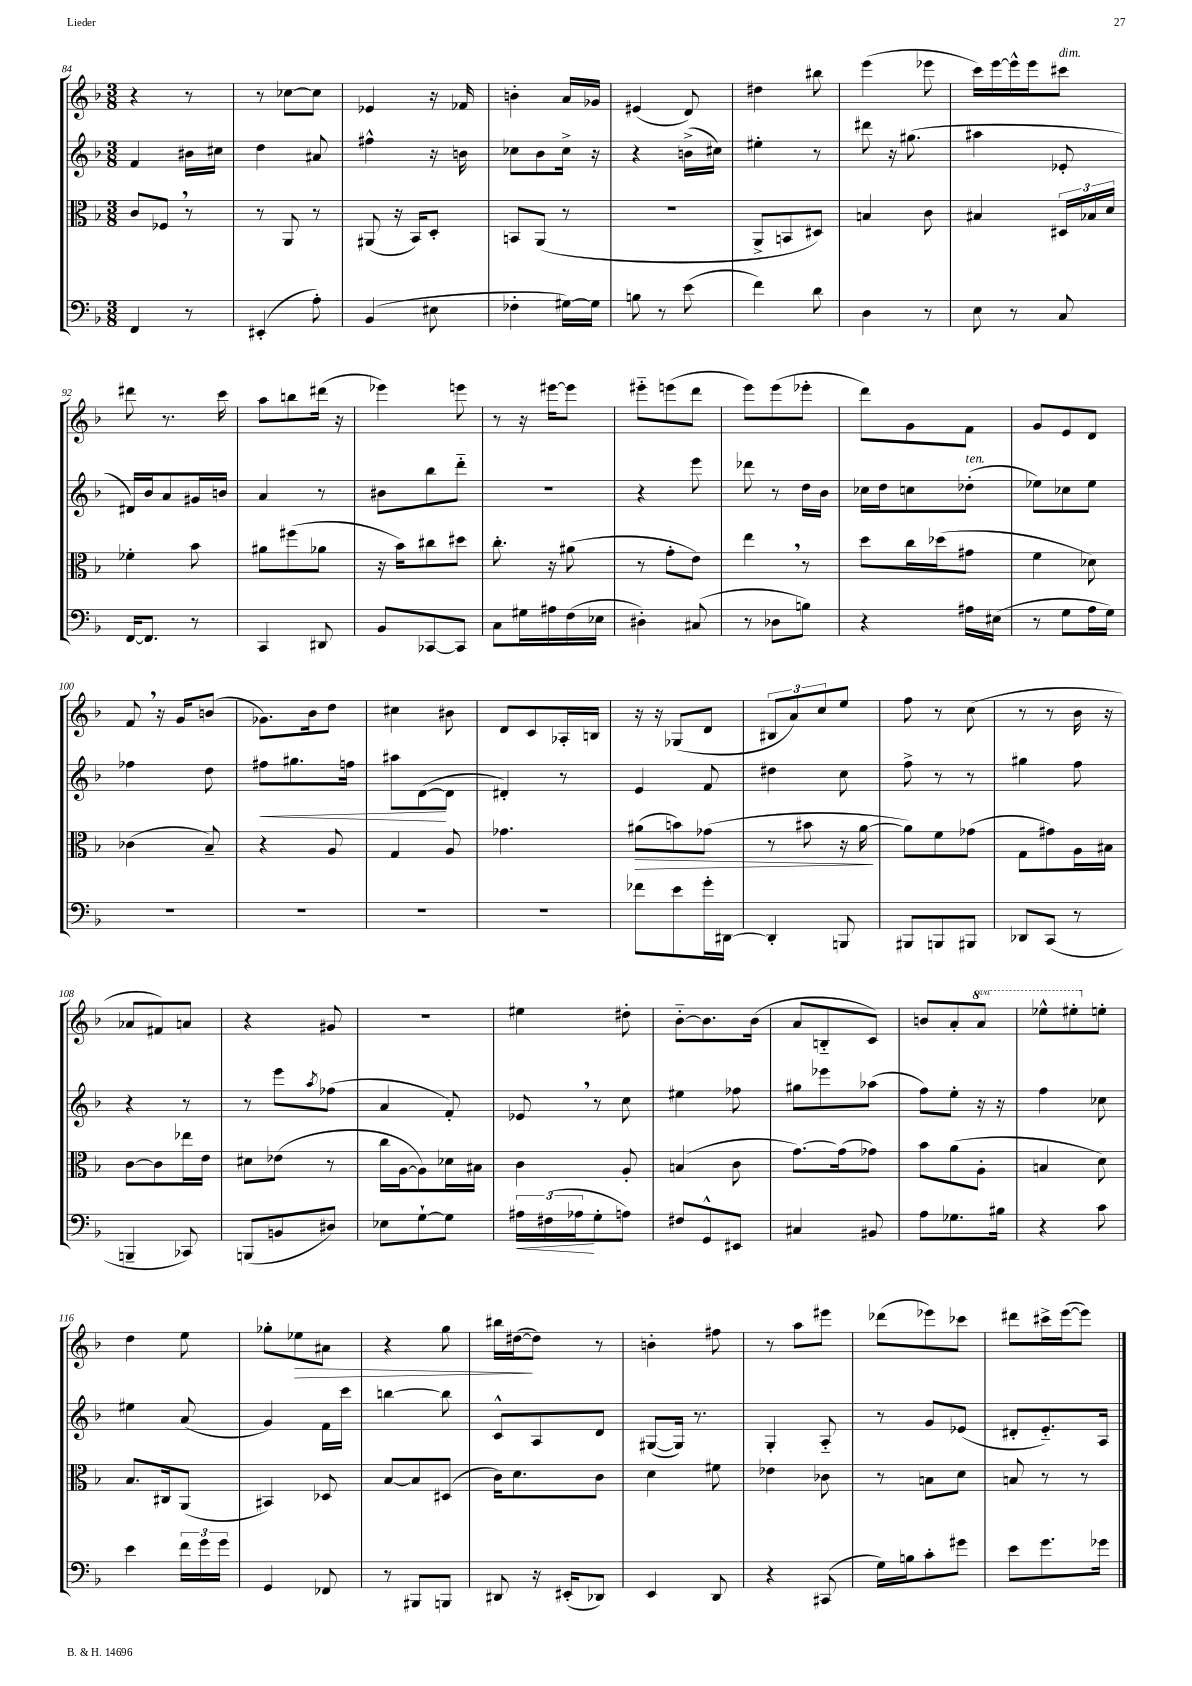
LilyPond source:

<<
\new StaffGroup <<
\new Staff = "s0" {
    \clef treble \key f \major \numericTimeSignature \time 3/8 \set Staff.ottavationMarkups = #ottavation-simple-ordinals
    r4 r8 |
    r8 ces''8~ ces''8 |
    ees'4 r16 fes'16 |
    b'4-. a'16 ges'16 |
    eis'4( d'8) |
    dis''4 bis''8 |
    e'''4( ees'''8 |
    c'''16) e'''16~ e'''16-^ e'''16 cis'''8^\markup { \italic "dim." } |
    dis'''8 r8. c'''16 |
    a''8 b''8 dis'''16( r16 |
    ees'''4) e'''8 |
    r8 r16 eis'''16~ eis'''8 |
    eis'''8-_ e'''8( d'''8 |
    e'''8) e'''8( ees'''8-. |
    d'''8) g'8 f'8 |
    g'8 e'8 d'8 |
    f'8 \breathe r16 g'16 b'8( |
    ges'8.) bes'16 d''8 |
    cis''4 bis'8 |
    d'8 c'8 aes16-. b16 |
    r16 r16 ges8( d'8 |
    \tuplet 3/2 { bis8 a'8) c''8 } e''8 |
    f''8 r8 c''8( |
    r8 r8 bes'16 r16 |
    aes'8 fis'8) a'8 |
    r4 gis'8 |
    R4. |
    eis''4 dis''8-. |
    bes'8~-_ bes'8. bes'16( |
    a'8 b8-_ c'8) |
    b'8 a'8-. \ottava #1 a''8 |
    ees'''8-^ eis'''8-. \ottava #0 e''!8-. |
    d''4 e''8 |
    ges''8-. ees''8\> ais'8 |
    r4 g''8 |
    bis''16 dis''16~\!( dis''8) r8 |
    b'4-. fis''8 |
    r8 a''8 eis'''8 |
    des'''8( ees'''8) ces'''8 |
    dis'''8 cis'''16-> e'''16~( e'''8) \bar "|." |
}
\new Staff = "s1" {
    \clef treble \key f \major \numericTimeSignature \time 3/8
    f'4 bis'16 cis''16 |
    d''4 ais'8 |
    fis''4-^ r16 b'16 |
    ces''8 bes'8 ces''16-> r16 |
    r4 b'16->( cis''16) |
    eis''4-. r8 |
    dis'''8 r16 gis''8.( |
    ais''4 ees'8-. |
    dis'16) bes'16 a'8 gis'16 b'16 |
    a'4 r8 |
    bis'8 bes''8 d'''8-_ |
    R4. |
    r4 e'''8 |
    des'''8 r8 d''16 bes'16 |
    ces''16 d''16 c''8 des''8-.^\markup { \italic "ten." }( |
    ees''8) ces''8 ees''8 |
    fes''4 d''8 |
    fis''8\< gis''8. f''16 |
    ais''8 d'8~\!( d'8 |
    dis'4-.) r8 |
    e'4 f'8 |
    dis''4 c''8 |
    f''8-> r8 r8 |
    gis''4 f''8 |
    r4 r8 |
    r8 e'''8 \acciaccatura { a''8 } fes''8( |
    a'4 f'8-.) |
    ees'8 \breathe r8 c''8 |
    eis''4 fes''8 |
    gis''8 ees'''8 aes''8( |
    f''8) e''8-. r16 r16 |
    f''4 ces''8 |
    eis''4 a'8( |
    g'4) f'16 c'''16 |
    b''4~ b''8 |
    c'8-^ a8 d'8 |
    gis8~( gis16) r8. |
    g4-. a8-_ |
    r8 g'8 ees'8( |
    dis'8-. e'8.-_) a16 \bar "|." |
}
\new Staff = "s2" {
    \clef alto \key f \major \numericTimeSignature \time 3/8
    c'8 fes8 \breathe r8 |
    r8 a,8 r8 |
    ais,8( r16 bes,16) d8-. |
    b,8 a,8( r8 |
    R4. |
    a,8-> b,8 dis8) |
    b4 c'8 |
    bis4 \tuplet 3/2 { dis16 bes16 d'16 } |
    fes'4-. bes'8 |
    ais'8 fis''8( aes'8 |
    r16 bes'16) cis''8 dis''8 |
    c''8.-. r16 ais'8( |
    r8 g'8-. e'8) |
    e''4 \breathe r8 |
    d''8 c''16 des''16( gis'8 |
    f'4 des'8) |
    ces'4( bes8--) |
    r4 a8 |
    g4 a8 |
    ges'4. |
    ais'8\>( b'8) ges'8( |
    r8 bis'8 r16 a'16~\! |
    a'8) f'8 ges'8( |
    g8 gis'8) a16 bis16 |
    c'8~ c'8 ees''16 e'16 |
    dis'8 ees'8( r8 |
    c''16 a16~ a8) des'16 bis16 |
    c'4 a8-. |
    b4( c'8 |
    g'8.~) g'16( ges'8) |
    bes'8 a'8( a8-. |
    b4 d'8) |
    bes8. cis16 a,8( |
    bis,4) des8 |
    bes8~ bes8 dis8( |
    c'16) d'8. c'8 |
    d'4 fis'8 |
    ees'4 ces'8 |
    r8 b8 d'8 |
    b8 r8 r8 \bar "|." |
}
\new Staff = "s3" {
    \clef bass \key f \major \numericTimeSignature \time 3/8
    f,4 r8 |
    eis,4-.( a8-.) |
    bes,4( eis8 |
    fes4-. gis16~) gis16 |
    b8 r8 e'8( |
    f'4) d'8 |
    d4 r8 |
    e8 r8 c8 |
    f,16~ f,8. r8 |
    c,4 dis,8 |
    bes,8 ces,8~ ces,8 |
    c8 gis16 ais16 f16( ees16 |
    dis4-.) cis8( |
    r8 des8 b8) |
    r4 ais16 eis16( |
    r8 g8 a16 g16) |
    R4. |
    R4. |
    R4. |
    R4. |
    fes'8 e'8 g'16-. dis,16~ |
    dis,4-. b,,8 |
    bis,,8 b,,8 bis,,8 |
    des,8 c,8( r8 |
    b,,4-- ces,8) |
    b,,8( b,8 dis8) |
    ees8 g8~-! g8 |
    \tuplet 3/2 { ais16\< fis16( aes16\! } g8-. a8) |
    fis8 g,8-^ eis,8 |
    cis4 bis,8 |
    a8 ges8. bis16 |
    r4 c'8 |
    e'4 \tuplet 3/2 { f'16 g'16 g'16 } |
    g,4 fes,8 |
    r8 bis,,8 b,,8 |
    dis,8 r16 eis,16-.( des,8) |
    e,4 d,8 |
    r4 cis,8( |
    g16) b16 c'8-. gis'8 |
    e'8 g'8. ges'16 \bar "|." |
}
>>
>>
\layout { \context { \Score currentBarNumber = #84 } }
